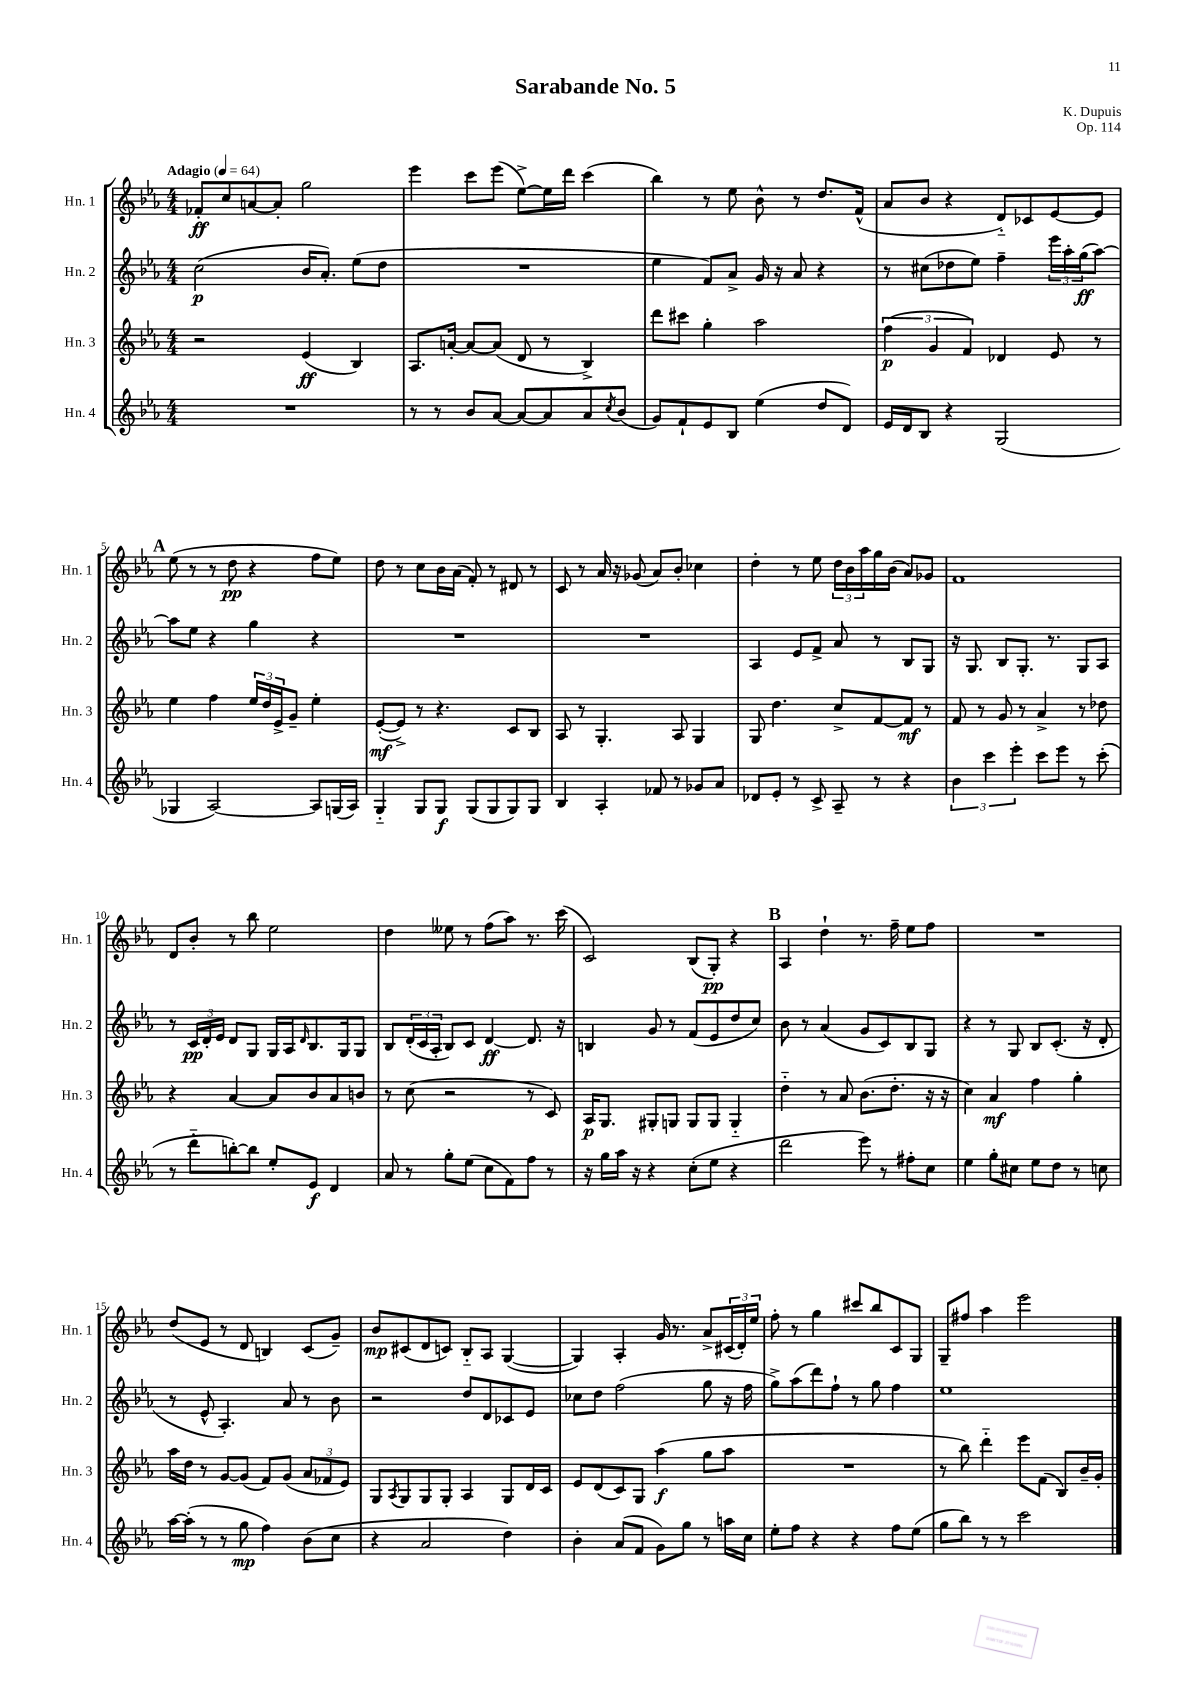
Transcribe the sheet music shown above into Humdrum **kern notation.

**kern	**kern	**kern	**kern
*staff4	*staff3	*staff2	*staff1
*clefG2	*clefG2	*clefG2	*clefG2
*k[b-e-a-]	*k[b-e-a-]	*k[b-e-a-]	*k[b-e-a-]
*M4/4	*M4/4	*M4/4	*M4/4
*MM64	*MM64	*MM64	*MM64
1r	2r	(2cc\	8f-'/L
.	.	.	8cc/
.	.	.	[8a/
.	.	.	8a'/]J
.	(4e-/	16b-/LK	2gg\
.	.	8.a-'/J)	.
.	4B-/)	(8ee-\L	.
.	.	8dd\J	.
=	=	=	=
8r	8.A-/L	1r	4eee-\
8r	.	.	.
.	[16a'/Jk	.	.
8b-/L	8a/_L	.	8ccc\L
[8a-/J	(8a/]J	.	(8eee-\J
8a-/_L	8d/	.	[8ee-^\L)
8a-/]	8r	.	16ee-\]L
.	.	.	16ddd\JJ
8a-/	4B-^/)	.	(4ccc\
8qcc/	.	.	.
(8b-/J	.	.	.
=	=	=	=
8g/L)	8ddd\L	4ee-\	4bb-\)
8f`/	8ccc#\J	.	.
8e-/	4gg'\	8f/L)	8r
8B-/J	.	8a-^/J	8ee-\
(4ee-\	2aa-\	16g/	8b-^^\
.	.	16r	.
.	.	8a-/	8r
8dd/L	.	4r	8.dd/L
8d/J)	.	.	.
.	.	.	(16f^^/Jk
=	=	=	=
16e-/LL	(6ff\	8r	8a-/L
16d/J	.	.	.
8B-/J	.	(8cc#\L	8b-/J
.	6g/	.	.
4r	.	8dd-\	4r
.	6f/)	.	.
.	.	8ee-\J)	.
(2G/	4d-/	4ff~\	8d'~/L)
.	.	.	8c-/
.	8e-/	24eee-\LL	[8e-/
.	.	24aa-'\	.
.	.	(24gg\J	.
.	8r	[8aa-\J)	8e-/]J
=	=	=	=
4G-/	4ee-\	8aa-\]L	(8ee-\
.	.	8ee-\J	8r
[2A-/)	4ff\	4r	8r
.	.	.	8dd\
.	24ee-/LL	4gg\	4r
.	24dd/	.	.
.	24e-^/J	.	.
.	8g~/J	.	.
8A-/]L	4ee-'\	4r	8ff\L
(16G/L	.	.	8ee-\J)
16A-/JJ)	.	.	.
=	=	=	=
4G'~/	([8e-'/L	1r	8dd\
.	8e-^/]J)	.	8r
8G/L	8r	.	8cc\L
8G/J	4.r	.	16b-\L
.	.	.	(16a-\JJ
(8G/L	.	.	8f'/)
8G/	.	.	8r
8G/)	8c/L	.	8d#/
8G/J	8B-/J	.	8r
=	=	=	=
4B-/	8A-/	1r	8c/
.	8r	.	8r
4A-'/	4.G'/	.	16a-/
.	.	.	16r
.	.	.	(8g-/
8f-/	.	.	8a-/L)
8r	8A-/	.	8b-'/J
8g-/L	4G/	.	4cc-\
8a-/J	.	.	.
=	=	=	=
8d-/L	8G/	4A-/	4dd'\
8e-'/J	4.dd\	.	.
8r	.	8e-/L	8r
8c^/	.	8f^/J	8ee-\
8A-~/	8cc^/L	8a-/	24dd\LL
.	.	.	24b-\
.	.	.	24aa-\
8r	[8f/	8r	16gg\
.	.	.	(16b-\JJ
4r	8f/]J	8B-/L	8a-/L)
.	8r	8G/J	8g-/J
=	=	=	=
6b-\	8f/	16r	1f
.	.	8.G/	.
.	8r	.	.
6ccc\	.	.	.
.	8g/	8B-/L	.
6eee-'\	.	.	.
.	8r	8.G'/J	.
8ccc\L	4a-^/	.	.
.	.	8.r	.
8eee-\J	.	.	.
8r	8r	8G/L	.
(8ccc'\	8dd-\	8A-/J	.
=	=	=	=
8r	4r	8r	8d/L
8ddd'~\L	.	24c/LL	8b-'/J
.	.	24d'/	.
.	.	24e-/JJ	.
[8bb'\)	[4a-/	8d/L	8r
8bb\]J	.	8G/J	8bb-\
8ee-'/L	8a-/]L	16G/LL	2ee-\
.	.	16A-/J	.
.	.	16qqd/	.
8e-/J	8b-/	8.B-/	.
4d/	8a-/	.	.
.	.	16G/k	.
.	8b/J	8G/J	.
=	=	=	=
8a-/	8r	8B-/L	4dd\
8r	(8cc\	(24d'/L	.
.	.	24c/	.
.	.	24A-'/JJ	.
8gg'\L	2r	8B-/L)	8ee--\
(8ee-\J	.	8c/J	8r
8cc\L	.	[4d/	(8ff\L
8f\)	.	.	8aa-\J)
8ff\J	8r	8.d/]	8.r
8r	8c/)	.	.
.	.	16r	(16ccc\
=	=	=	=
16r	16A-/LK	4B/	2c/)
16gg\LL	8.G/J	.	.
16aa-\JJ	.	.	.
16r	.	.	.
4r	8G#'/L	8g/	.
.	8G/J	8r	.
(8cc'\L	8G/L	(8f/L	(8B-/L
8ee-\J	8G/J	8e-/	8G'/J)
4r	4G'~/	8dd/	4r
.	.	8cc/J)	.
=	=	=	=
2ddd\	4dd'~\	8b-\	4A-/
.	.	8r	.
.	8r	(4a-/	4dd`\
.	8a-/	.	.
8eee-\)	(8.b-\L	8g/L	8.r
8r	.	8c/)	.
.	8.dd'\J	.	16ff~\
8ff#'\L	.	8B-/	8ee-\L
8cc\J	16r	8G/J	8ff\J
.	16r	.	.
=	=	=	=
4ee-\	4cc\)	4r	1r
8gg'\L	4a-/	8r	.
8cc#\J	.	8G/	.
8ee-\L	4ff\	8B-/L	.
8dd\J	.	(8.c'/J	.
8r	4gg'\	.	.
.	.	16r	.
8cc\	.	8d'/	.
=	=	=	=
[16aa-\LL	16aa-\LL	8r	(8dd/L
(16aa-'\]JJ	16dd\JJ	.	.
8r	8r	8e-^^/	8e-/J
8r	[8g/L	4.A-'/)	8r
8gg\	(8g/]J	.	8d/
4ff\)	8f/L)	.	4B/)
.	(8g/J	8a-/	.
(8b-\L	12a-/L	8r	(8c/L
.	12f-/	.	.
8cc\J	.	8b-\	8g~/J)
.	12e-/J)	.	.
=	=	=	=
4r	8G/L	2r	8b-/L
.	8qA-/	.	.
.	8G/	.	(8c#/
2a-/	8G/	.	8d/
.	8G'/J	.	8c/J)
.	4A-/	8dd/L	8B-'~/L
.	.	8d/	8A-/J
4dd\)	8G/L	8c-/	([4G/
.	16d/L	8e-/J	.
.	16c/JJ	.	.
=	=	=	=
4b-'\	8e-/L	8cc-\L	4G/])
.	(8d/	8dd\J	.
(8a-/L	8c/)	(2ff\	4A-'/
8f/J	8G/J	.	.
8g\L)	(4aa-\	.	16g/
.	.	.	8.r
8gg\J	.	.	.
8r	8gg\L	8gg\	8a-^/L
16aa\LL	8aa-\J	16r	(24c#/L
.	.	.	24d'/)
16cc\JJ	.	16ff\	.
.	.	.	24ee-/JJ
=	=	=	=
8ee-'\L	1r	8gg^\L)	8ff'\
8ff\J	.	(8aa-\	8r
4r	.	8ddd\)	4gg\
.	.	8ff`\J	.
4r	.	8r	8ccc#/L
.	.	8gg\	8bb-/
8ff\L	.	4ff\	8c/
(8ee-\J	.	.	8G/J
=	=	=	=
8gg\L	8r	1ee-	8G~/L
8bb-\J)	8bb-\)	.	8ff#/J
8r	4ddd'~\	.	4aa-\
8r	.	.	.
2ccc\	8eee-\L	.	2eee-\
.	(8f\J	.	.
.	8B-/L)	.	.
.	16b-~/L	.	.
.	16g'/JJ	.	.
==	==	==	==
*-	*-	*-	*-
